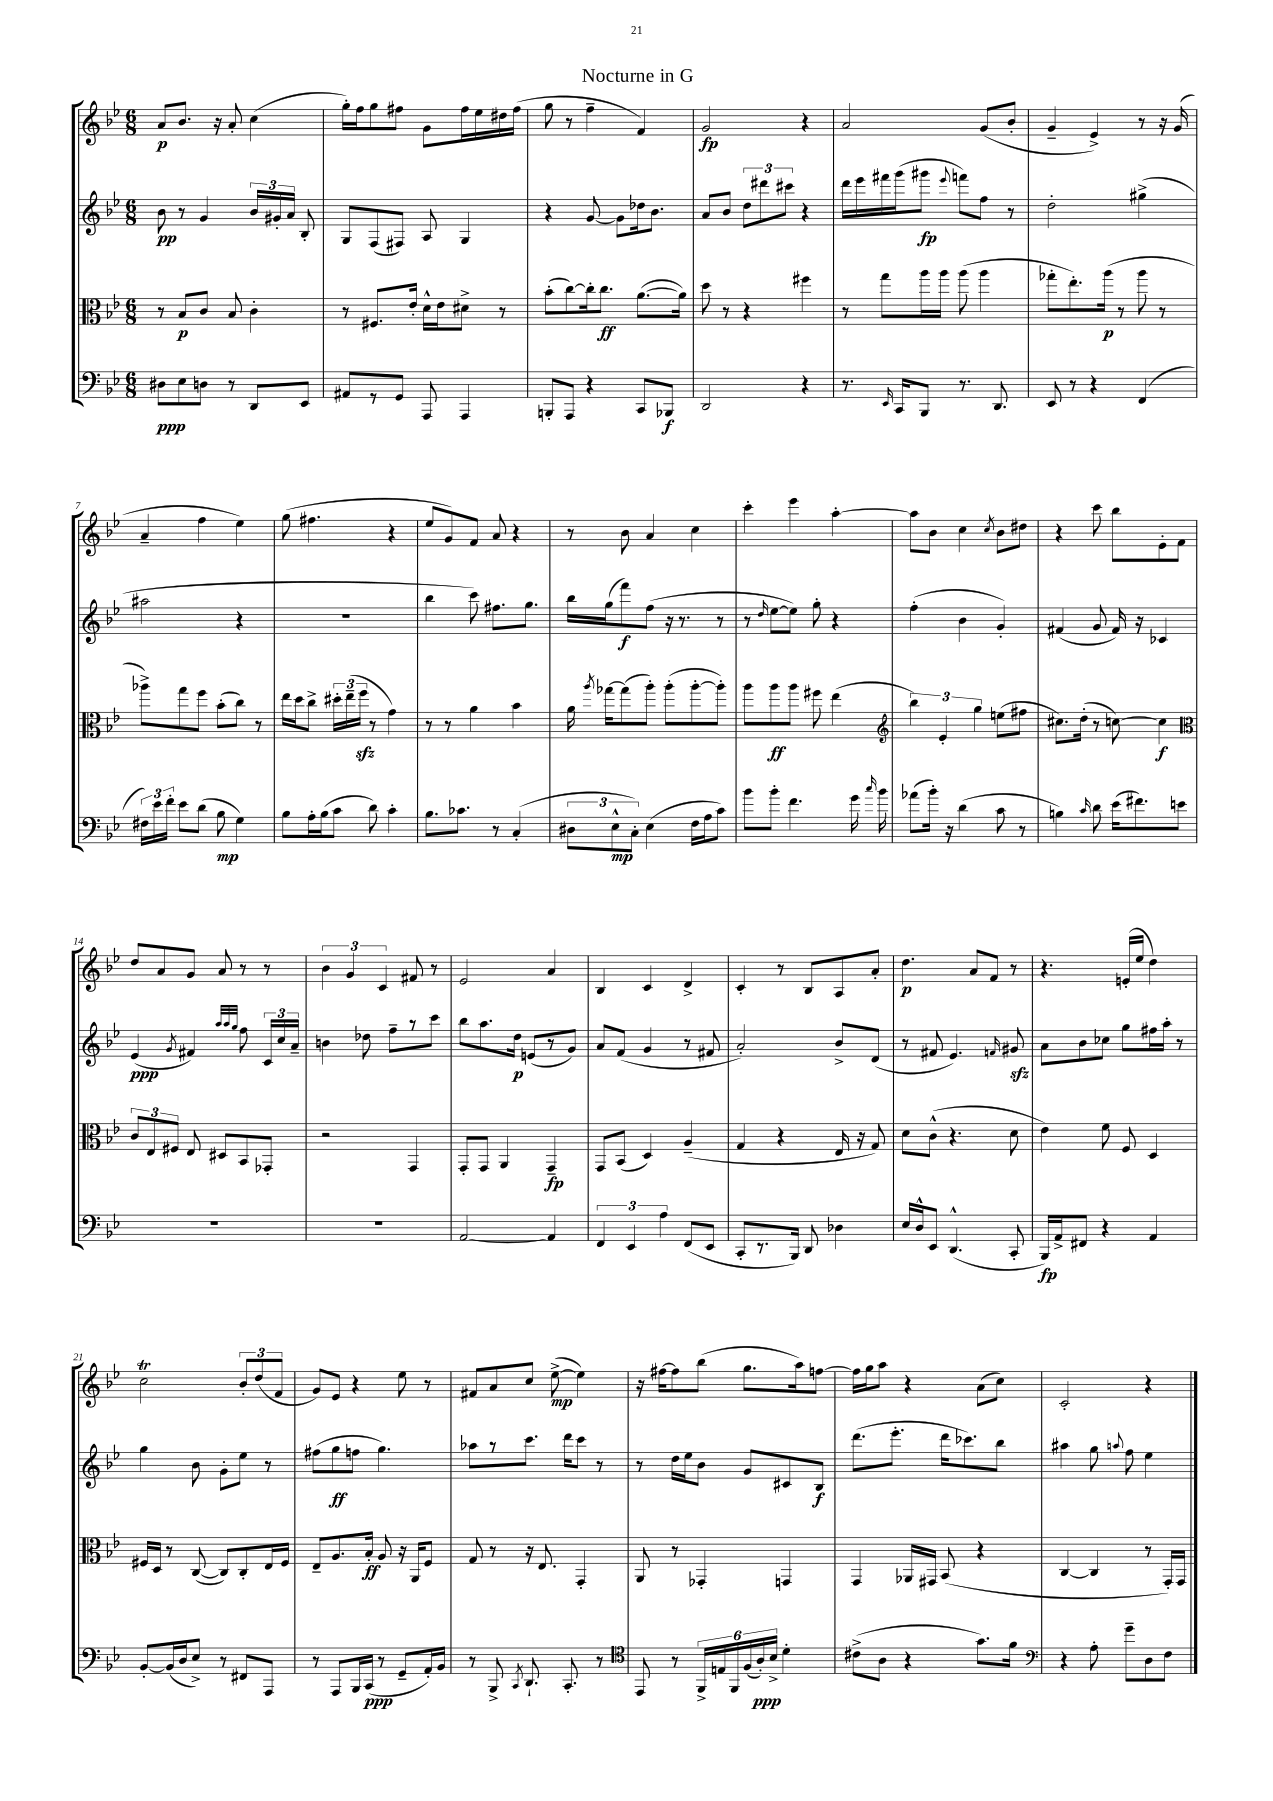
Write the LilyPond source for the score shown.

\header { title = "Nocturne in G" }
<<
\new StaffGroup <<
\new Staff = "s0" {
    \clef treble \key bes \major \numericTimeSignature \time 6/8
    \autoBeamOff a'8[\p bes'8.] r16 a'8-. c''4( |
    g''16[-.) f''16 g''8 fis''8] g'8[ fis''16 ees''16 dis''16 fis''16]( |
    g''8 r8 f''4-- f'4) |
    g'2\fp r4 |
    a'2 g'8[( bes'8]-. |
    g'4-- ees'4->) r8 r16 g'16( |
    a'4-- f''4 ees''4) |
    g''8( fis''4. r4 |
    ees''8[ g'8) f'8] a'8 r4 |
    r8 bes'8 a'4 c''4 |
    c'''4-. ees'''4 a''4~-. |
    a''8[ bes'8] c''4 \acciaccatura { c''8 } bes'8[ dis''8] |
    r4 c'''8 bes''8[ ees'8-. f'8] |
    d''8[ a'8 g'8] a'8 r8 r8 |
    \tuplet 3/2 { bes'4 g'4 c'4 } fis'8 r8 |
    ees'2 a'4 |
    bes4 c'4 d'4-> |
    c'4-. r8 bes8[ a8 a'8]-. |
    d''4.\p a'8[ f'8] r8 |
    r4. e'16[-.( ees''16] d''4) |
    c''2\trill \tuplet 3/2 { bes'8[-. d''8( f'8] } |
    g'8[) ees'8] r4 ees''8 r8 |
    fis'8[ a'8 c''8] ees''8~->\mp( ees''4) |
    r16 fis''16[~ fis''8 bes''8]( g''8.[ a''16) f''8]~ |
    f''16[ g''16 a''8] r4 a'8[( c''8]) |
    c'2-. r4 \bar "|." |
}
\new Staff = "s1" {
    \clef treble \key bes \major \numericTimeSignature \time 6/8
    \autoBeamOff bes'8\pp r8 g'4 \tuplet 3/2 { bes'16[ gis'16-. a'16] } bes8-. |
    g8[ f8( fis8]) a8 g4 |
    r4 g'8~ g'8[ des''16 bes'8.] |
    a'8[ bes'8] \tuplet 3/2 { d''8[ dis'''8 cis'''8] } r4 |
    d'''16[ ees'''16 fis'''16 g'''16( gis'''8]\fp \appoggiatura { ees'''8 } f'''8[) f''8] r8 |
    d''2-. gis''4->( |
    ais''2 r4 |
    R2. |
    bes''4 c'''8) fis''8.[ g''8.] |
    bes''16[ g''16( f'''8\f) f''8]( r16 r8. r8 |
    r8 \grace { d''16 } ees''8[~ ees''8]) g''8-. r4 |
    f''4-.( bes'4 g'4-.) |
    fis'4( g'8 fis'16) r16 ces'4 |
    ees'4\ppp( \acciaccatura { g'8 } fis'4) \grace { a''32[ a''32 g''32] } f''8 \tuplet 3/2 { c'16[ c''16 a'16]-- } |
    b'4 des''8 f''8[-- r8 c'''8] |
    bes''8[ a''8. d''16]\p e'8[( r8 g'8]) |
    a'8[ f'8]( g'4 r8 fis'8 |
    a'2-.) bes'8[-> d'8]( |
    r8 fis'8 ees'4.) \grace { f'16 } gis'8\sfz |
    a'8[ bes'8 ces''8] g''8[ fis''16 a''16]-. r8 |
    g''4 bes'8 g'8[-. ees''8] r8 |
    fis''8[( g''8\ff f''8] g''4.) |
    aes''8[ r8 c'''8.] d'''16[ c'''8] r8 |
    r8 d''16[ ees''16 bes'8] g'8[ cis'8 bes8]\f |
    d'''8.[( ees'''8.]-. d'''16[ ces'''8.) bes''8] |
    ais''4 g''8 \appoggiatura { a''8 } f''8 ees''4 \bar "|." |
}
\new Staff = "s2" {
    \clef alto \key bes \major \numericTimeSignature \time 6/8
    \autoBeamOff r8 bes8[\p c'8] bes8 c'4-. |
    r8 fis8.[ ees'16]-. d'16[-^ ees'16 dis'8]-> r8 |
    bes'8[-.( c''8~) c''16-. c''8.]\ff a'8.[~( a'16]) |
    d''8 r8 r4 fis''4 |
    r8 g''8[ a''16 a''16] a''8( a''4 |
    ges''8[-. ees''8.-.) a''16]\p( r8 a''8 r8 |
    aes''8[->) g''8 f''8] bes'8[-.( c''8]) r8 |
    ees''16[ d''16 c''8]-> \tuplet 3/2 { dis''16[-. ees''16--( f''16]\sfz } r8 g'4) |
    r8 r8 a'4 bes'4 |
    a'16 \acciaccatura { a''8 } ges''16[~ ges''8( a''8]-.) a''8[-.( a''8~-. a''8]-.) |
    a''8[ a''8\ff a''8] fis''8 ees''4( |
    \clef treble \tuplet 3/2 { bes''4) ees'4-. g''4 } e''8[( fis''8] |
    cis''8.[) d''16]-.( r8 c''8~) c''4\f |
    \clef alto \tuplet 3/2 { c'8[ ees8 fis8] } ees8 dis8[ bes,8 ges,8]-. |
    r2 g,4 |
    g,8[-. g,8] a,4 g,4--\fp |
    g,8[ bes,8]( d4) a4--( |
    g4 r4 ees16 r16 g8) |
    d'8[ c'8]-^( r4. d'8 |
    ees'4) f'8 f8 d4 |
    fis16[ d16] r8 c8~( c8[) c8-. ees16 fis16] |
    ees8[-- a8. bes16]-.\ff a8 r16 a,16[ f8] |
    g8 r8 r16 ees8. g,4-. |
    a,8 r8 ges,4-. g,4 |
    g,4 aes,16[ gis,16] bes,8( r4 |
    c4~ c4 r8 g,16[-.) g,16] \bar "|." |
}
\new Staff = "s3" {
    \clef bass \key bes \major \numericTimeSignature \time 6/8
    \autoBeamOff dis8[\ppp ees8 d8] r8 d,8[ ees,8] |
    ais,8[ r8 g,8] a,,8 a,,4 |
    b,,8[-. a,,8] r4 c,8[ bes,,8]\f |
    d,2 r4 |
    r8. \grace { ees,16 } c,16[ bes,,8] r8. d,8. |
    ees,8 r8 r4 f,4( |
    \tuplet 3/2 { fis16[) ees'16 f'16]-. } ees'8[ d'8]( bes8\mp g4) |
    bes8[ a16-. bes16( c'8] d'8) c'4-. |
    bes8.[ ces'8.] r8 c4-.( |
    \tuplet 3/2 { dis8[ ees8-^\mp c8]-.) } ees4( f16[ a16 c'8]) |
    bes'8[ bes'8]-. f'4. g'16 \grace { c''16 } bes'16 |
    aes'8[( bes'16]-.) r16 d'4( c'8 r8 |
    b4) \grace { c'16 } d'8 ees'16[( fis'8.) e'8] |
    R2. |
    R2. |
    a,2~ a,4 |
    \tuplet 3/2 { f,4 ees,4 a4 } f,8[( ees,8] |
    c,8[-. r8. bes,,16]) d,8 des4 |
    ees16[ d16-^ ees,8] d,4.-^( c,8-. |
    bes,,16[\fp) a,16-> fis,8] r4 a,4 |
    bes,8[~-. bes,16( d16 ees8]->) r8 fis,8[ a,,8] |
    r8 a,,8[ bes,,16 c,16]\ppp( r8 g,8[-- a,16-.) bes,16] |
    r8 bes,,8-> \acciaccatura { c,8 } d,8.-! c,8.-. r8 |
    \clef tenor ees,8 r8 \tuplet 6/4 { f,16[-> e16 f,16 f16( a16-.\ppp) bes16]-> } d'4-. |
    cis'8[->( a8] r4 g'8.[) f'16] |
    \clef bass r4 a8-. g'8[-- d8 f8] \bar "|." |
}
>>
>>
